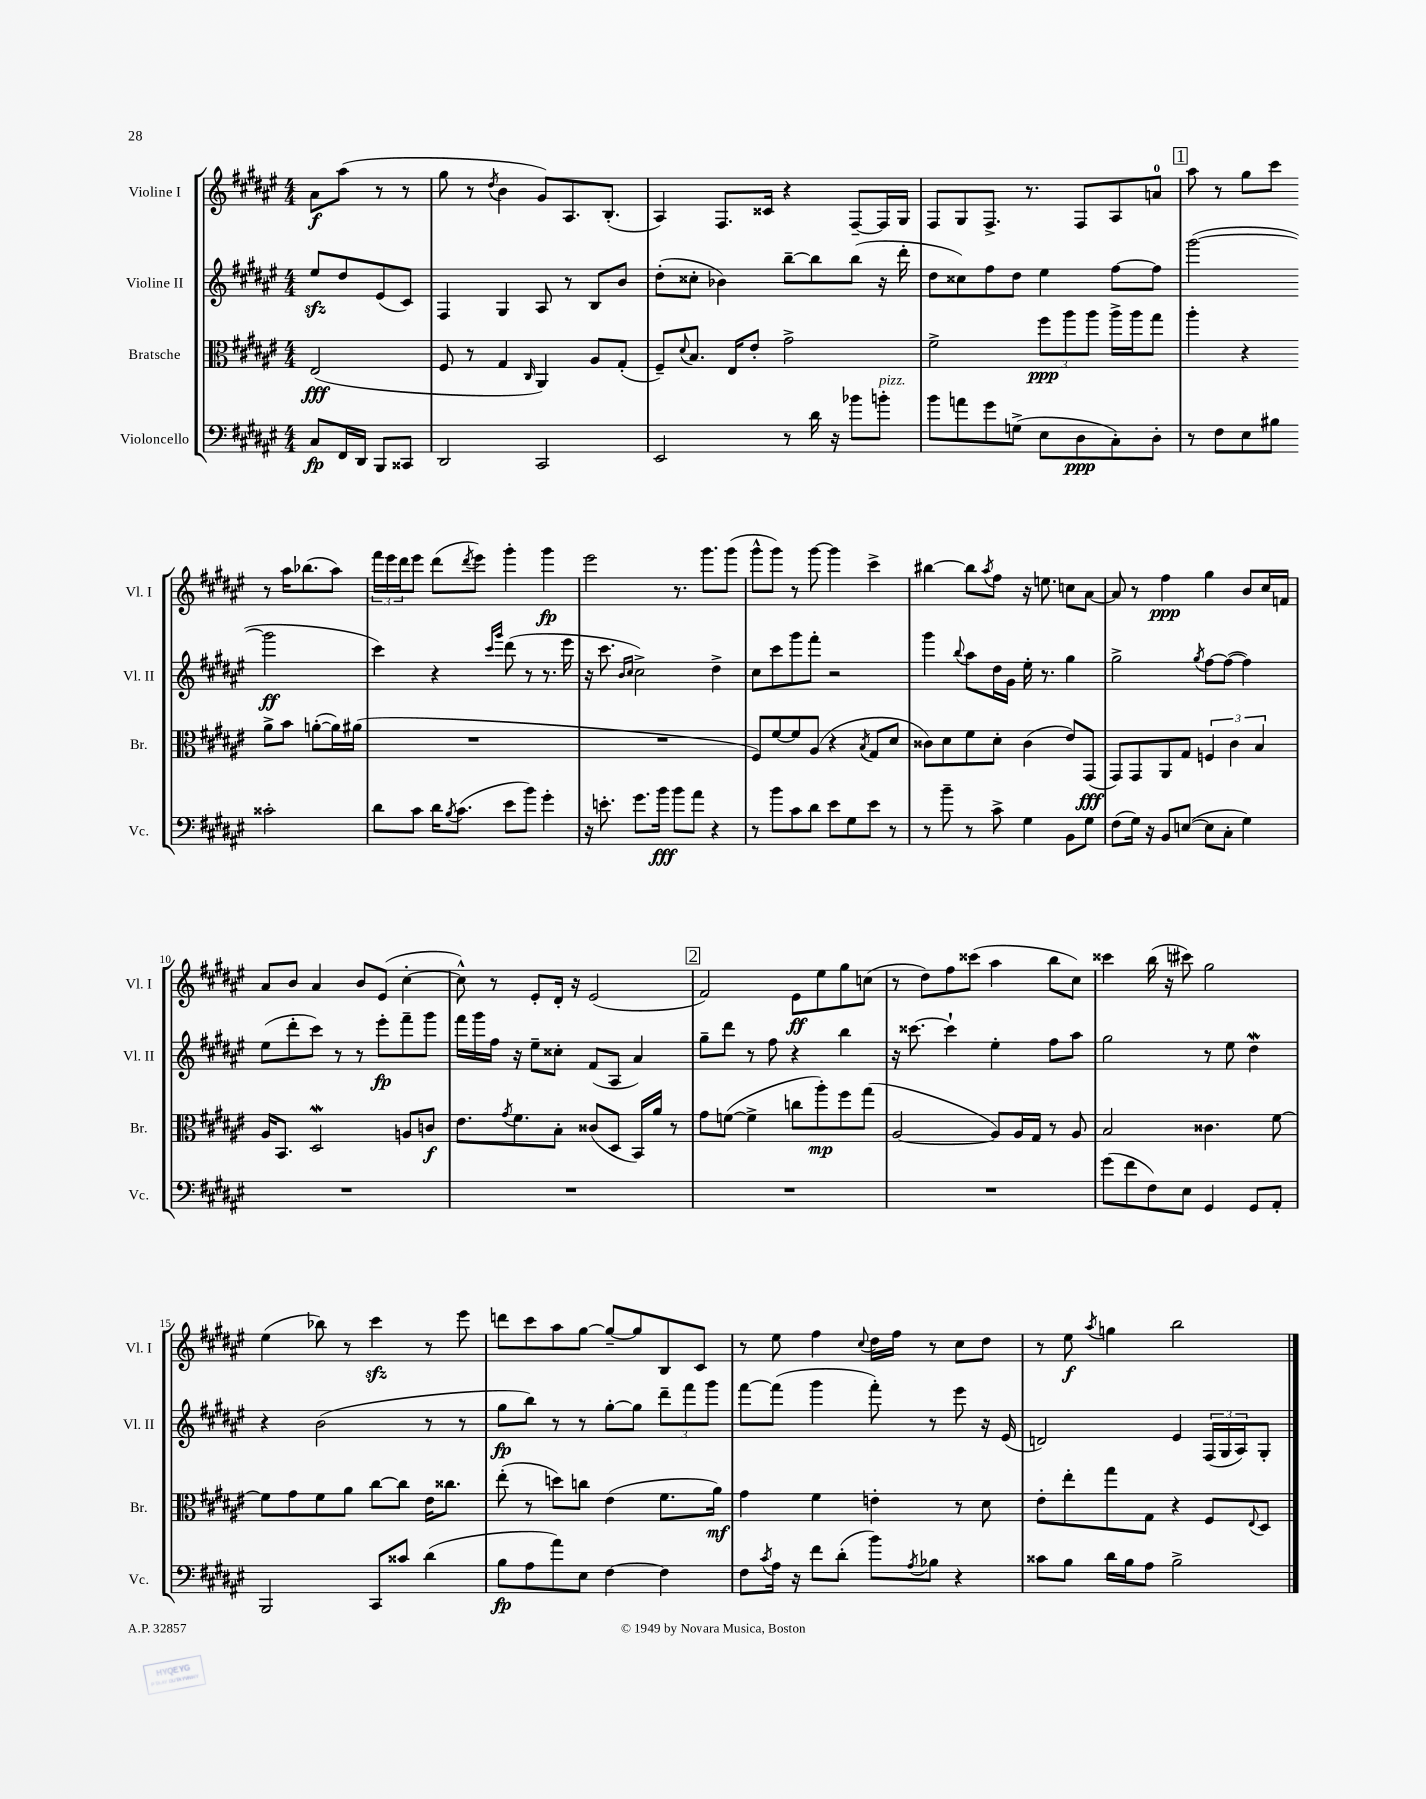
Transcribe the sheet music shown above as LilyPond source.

<<
\new StaffGroup <<
\new Staff = "s0" \with { instrumentName = "Violine I" shortInstrumentName = "Vl. I" } {
    \clef treble \key fis \major \numericTimeSignature \time 4/4 \partial 2
    ais'8\f ais''8( r8 r8 |
    gis''8 r8 \acciaccatura { dis''8 } b'4 gis'8) ais8. b8.-.( |
    ais4) fis8. cisis'16 r4 fis8~-- fis16 gis16 |
    fis8 gis8 fis8.-> r8. fis8 ais8 a'8-0 |
    \mark \markup { \box "1" } ais''8 r8 gis''8 cis'''8 r8 ais''16 bes''8.( ais''8) |
    \tuplet 3/2 { fis'''16 eis'''16 dis'''16 } eis'''8 dis'''8( \acciaccatura { dis'''8 } eis'''8) gis'''4-. gis'''4\fp |
    eis'''2 r8. gis'''8. gis'''8( |
    gis'''8-^ gis'''8) r8 gis'''8~ gis'''4 cis'''4-> |
    bis''4~ bis''8 \acciaccatura { ais''8 } fis''8 r16 e''8. c''8 ais'8~ |
    ais'8 r8 fis''4\ppp gis''4 b'8 cis''16 f'16 |
    ais'8 b'8 ais'4 b'8 eis'8( cis''4~-. |
    cis''8-^) r8 eis'8-. dis'16-. r16 eis'2( |
    \mark \markup { \box "2" } fis'2) eis'8\ff eis''8 gis''8 c''8( |
    r8 dis''8) fis''8 cisis'''8( ais''4 b''8 cis''8) |
    cisis'''4 b''16( r16 cis'''8) gis''2 |
    eis''4( bes''8) r8 cis'''4\sfz r8 eis'''8 |
    d'''8 cis'''8 ais''8 gis''8~ gis''8~-- gis''8 b8 cis'8 |
    r8 eis''8 fis''4 \appoggiatura { cis''8 } dis''16 fis''16 r8 cis''8 dis''8 |
    r8 eis''8\f \acciaccatura { ais''8 } g''4 b''2 \bar "|." |
}
\new Staff = "s1" \with { instrumentName = "Violine II" shortInstrumentName = "Vl. II" } {
    \clef treble \key fis \major \numericTimeSignature \time 4/4 \partial 2
    eis''8\sfz dis''8 eis'8( cis'8) |
    fis4 gis4 ais8 r8 b8 b'8 |
    dis''8-.( cisis''8-. bes'4) b''8~-- b''8 b''8( r16 dis'''16-. |
    dis''8 cisis''8) fis''8 dis''8 eis''4 fis''8~ fis''8 |
    \mark \markup { \box "1" } gis'''2~( gis'''2\ff |
    cis'''4) r4 \grace { cis'''16 gis'''16 } dis'''8( r8 r8. eis'''16 |
    r16 cis'''8. \grace { b'16 cis''16 } cis''2->) dis''4-> |
    cis''8 cis'''8 gis'''8 fis'''8-. r2 |
    gis'''4 \appoggiatura { b''8 } ais''8 dis''16 gis'16 eis''16-. r8. gis''4 |
    gis''2-> \acciaccatura { gis''8 } fis''8~ fis''8~( fis''4) |
    eis''8( dis'''8-. cis'''8) r8 r8 eis'''8-.\fp fis'''8-- gis'''8 |
    fis'''16 gis'''16 fis''16 r16 eis''8-- cisis''8-. fis'8( ais8 ais'4) |
    \mark \markup { \box "2" } gis''8-- dis'''8 r8 fis''8 r4 b''4 |
    r16 cisis'''8.~ cisis'''4-! eis''4-. fis''8 ais''8 |
    gis''2 r8 eis''8 dis''4\mordent |
    r4 b'2( r8 r8 |
    gis''8\fp b''8) r8 r8 gis''8~-. gis''8 \tuplet 3/2 { dis'''8-- fis'''8 gis'''8 } |
    fis'''8~ fis'''8( gis'''4 fis'''8-.) r8 eis'''8 r16 eis'16( |
    d'2) eis'4 \tuplet 3/2 { fis16( gis16 ais16) } gis8-. \bar "|." |
}
\new Staff = "s2" \with { instrumentName = "Bratsche" shortInstrumentName = "Br." } {
    \clef alto \key fis \major \numericTimeSignature \time 4/4 \partial 2
    eis2\fff( |
    fis8 r8 gis4 \grace { cis16 } ais,4) ais8 gis8-.( |
    fis8--) \appoggiatura { dis'8 } b8. eis16 eis'8-. gis'2-> |
    fis'2-> \tuplet 3/2 { fis''8\ppp ais''8 ais''8 } ais''16-> ais''16 gis''8 |
    \mark \markup { \box "1" } ais''4-. r4 ais'8-> b'8 a'8~-.( a'16) ais'16( |
    R1 |
    R1 |
    fis8) fis'8~ fis'8 ais8( r4 \acciaccatura { b8 } gis8 dis'8 |
    cisis'8) dis'8 fis'8 dis'8-. cisis'4( eis'8) gis,8\fff( |
    gis,8) gis,8 ais,8 gis8 \tuplet 3/2 { f4 cis'4 b4 } |
    ais16 b,8. dis2\mordent a8 c'8\f |
    eis'8. \acciaccatura { gis'8 } fis'8. b8-. cisis'8( dis8 b,16) ais'16 r8 |
    \mark \markup { \box "2" } gis'8 f'8~( f'4-> c''8 ais''8-.\mp) fis''8 gis''8( |
    ais2~ ais8) ais16 gis16 r8 ais8 |
    b2 cisis'4. fis'8~ |
    fis'8 gis'8 fis'8 ais'8 cis''8~ cis''8 eis'16 cisis''8. |
    eis''8-.( r8 d''8) c''8 eis'4( fis'8. ais'16\mf) |
    gis'4 fis'4 e'4-. r8 dis'8 |
    eis'8-. eis''8-. gis''8 gis8 r4 fis8 \appoggiatura { eis8 } dis8 \bar "|." |
}
\new Staff = "s3" \with { instrumentName = "Violoncello" shortInstrumentName = "Vc." } {
    \clef bass \key fis \major \numericTimeSignature \time 4/4 \partial 2
    cis8\fp fis,16 dis,16 b,,8 cisis,8 |
    dis,2 cis,2 |
    eis,2 r8 dis'16 r16 bes'8 b'8-.^\markup { \italic "pizz." } |
    b'8 a'8 gis'8 g8->( eis8 dis8\ppp cis8-.) dis8-. |
    \mark \markup { \box "1" } r8 fis8 eis8 bis8 cisis'2-. |
    dis'8 cis'8 dis'16 \acciaccatura { b8 } cis'8.( eis'8 b'8) gis'4-. |
    r16 e'8.-. gis'8. b'16\fff b'8 ais'8 r4 |
    r8 b'8 cis'8 dis'8 eis'8 gis8 eis'8 r8 |
    r8 b'8-- r8 cis'8-> gis4 b,8 gis8 |
    fis8( gis16) r16 b,8 e8~( e8 cis8-. gis4) |
    R1 |
    R1 |
    \mark \markup { \box "2" } R1 |
    R1 |
    gis'8( fis'8 fis8) eis8 gis,4 gis,8 ais,8-. |
    b,,2 cis,8 cisis'8 dis'4( |
    b8\fp ais8 ais'8) eis8 fis4~ fis4 |
    fis8 \acciaccatura { cis'8 } ais16 r16 fis'8 dis'8-.( b'8) \acciaccatura { ais8 } bes8 r4 |
    cisis'8 b8 dis'16 b16 ais8 b2-> \bar "|." |
}
>>
>>
